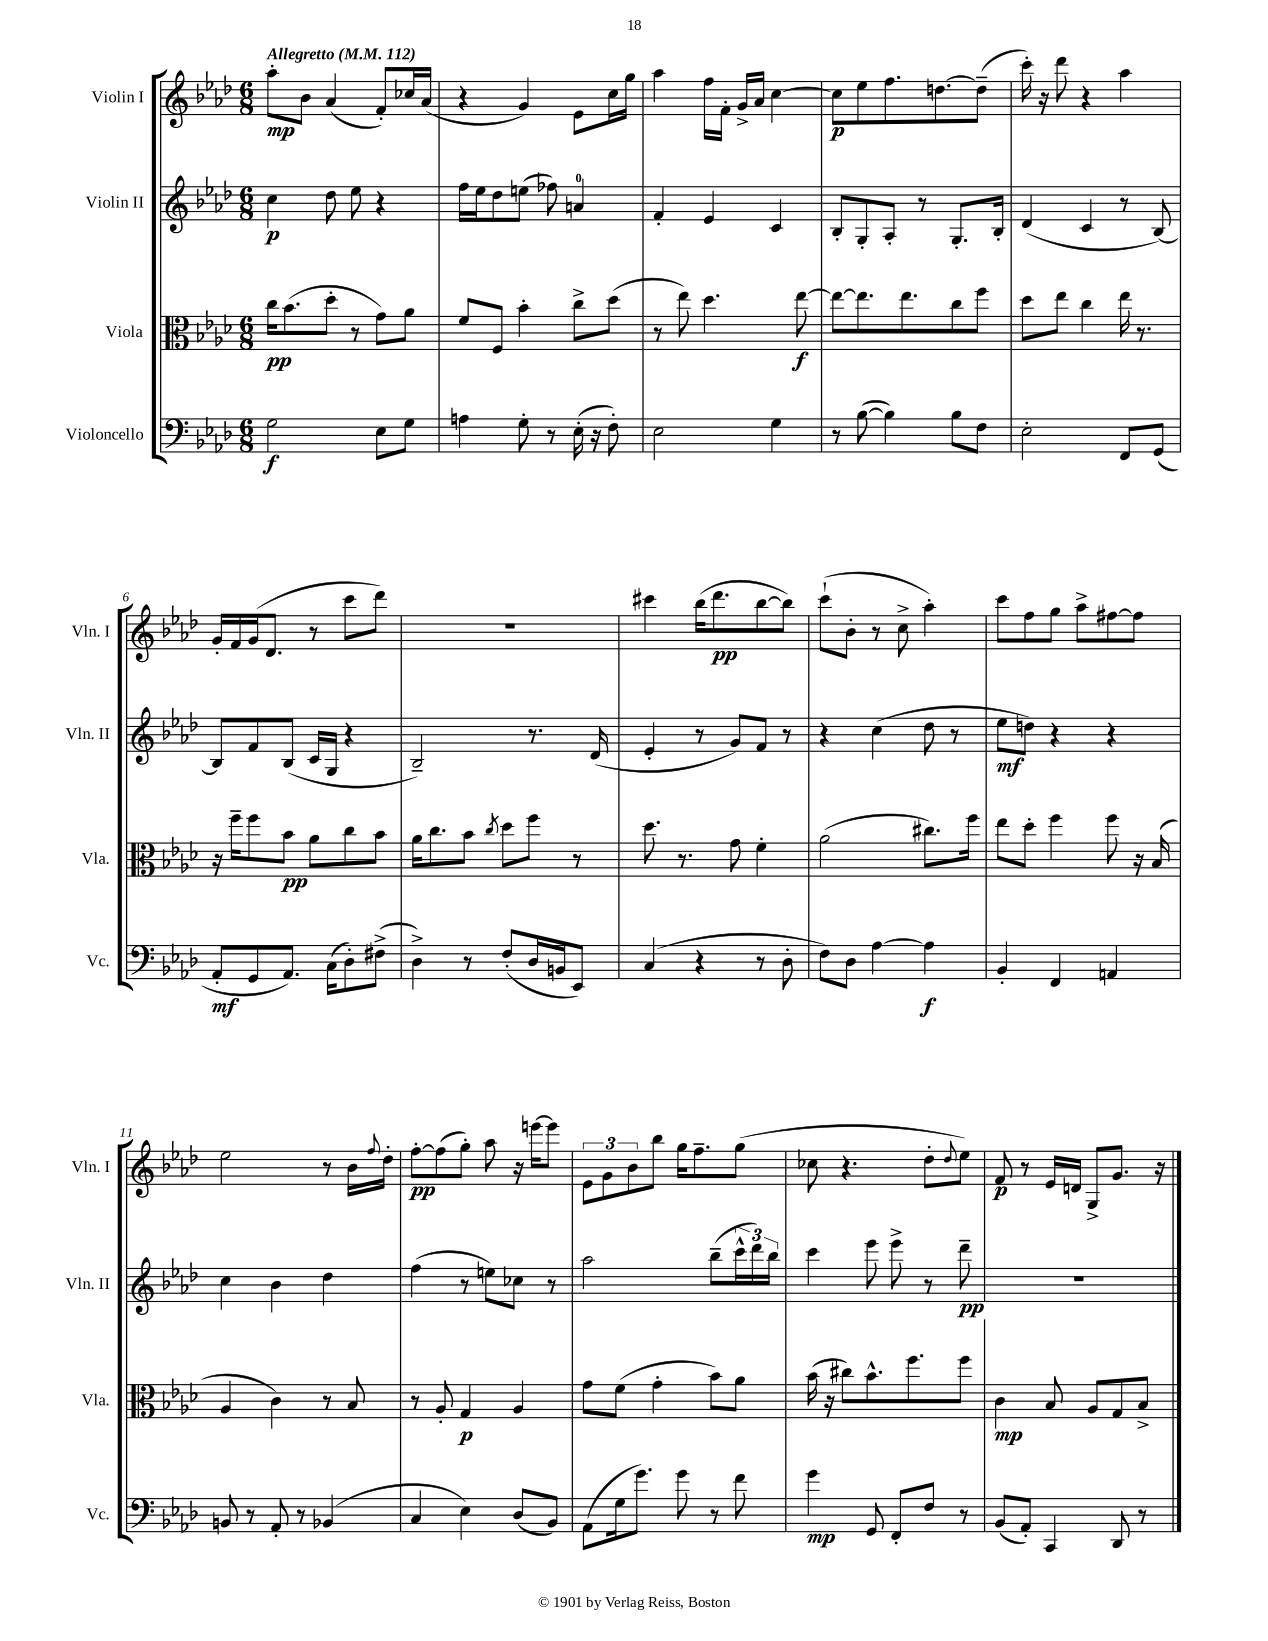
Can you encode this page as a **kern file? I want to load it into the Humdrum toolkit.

**kern	**kern	**kern	**kern
*staff4	*staff3	*staff2	*staff1
*clefF4	*clefC3	*clefG2	*clefG2
*k[b-e-a-d-]	*k[b-e-a-d-]	*k[b-e-a-d-]	*k[b-e-a-d-]
*M6/8	*M6/8	*M6/8	*M6/8
*MM112	*MM112	*MM112	*MM112
2G\	16cc\LK	4cc\	8aa-'\L
.	(8.b-\	.	.
.	.	.	8b-\J
.	8dd-'\J	8dd-\	(4a-/
.	8r	8ee-\	.
8E-\L	8g\L)	4r	8f'/L)
8G\J	8a-\J	.	16cc-/L
.	.	.	(16a-/JJ
=	=	=	=
4A\	8f/L	16ff\LL	4r
.	.	16ee-\J	.
.	8F/J	8dd-\	.
8G'\	4b-'\	(8ee\J	4g/)
8r	.	8ff-\)	.
(16E-'\	8cc^\L	4a/	8e-\L
16r	.	.	.
8F'\)	(8dd-\J	.	16cc\L
.	.	.	16gg\JJ
=	=	=	=
2E-\	8r	4f'/	4aa-\
.	8ee-\)	.	.
.	4.dd-\	4e-/	16ff\LL
.	.	.	16f'\JJ
.	.	.	16g^/LL
.	.	.	16a-/JJ
4G\	.	4c/	[4cc\
.	[8ee-\	.	.
=	=	=	=
8r	8ee-\_L	8B-'/L	8cc\]L
([8B-\	8.ee-\]	8G'/	8ee-\
4B-\])	.	8A-'/J	8.ff\
.	8.ee-\	.	.
.	.	8r	.
.	.	.	[8.dd\
8B-\L	8cc\	8.G'/L	.
8F\J	8ff\J	.	(8dd~\]J
.	.	16B-'/Jk	.
=	=	=	=
2E-'\	8dd-\L	(4d-/	16ccc'\)
.	.	.	16r
.	8ee-\J	.	8ddd-\
.	4cc\	4c/	4r
8FF/L	16ee-\	8r	4aa-\
.	8.r	.	.
(8GG/J	.	[8B-/)	.
=	=	=	=
8AA-'/L	16r	8B-/]L	16g'/LL
.	16ff~\LK	.	16f/
8GG/	8ff\	8f/	(16g/J
.	.	.	8.d-/J
8.AA-/J)	8b-\J	(8B-/J	.
.	8a-\L	16c/LL	8r
(16C\LK	.	16G/JJ	.
8D-'\)	8cc\	4r	8ccc\L
(8F#^\J	8b-\J	.	8ddd-\J)
=	=	=	=
4D-^\)	16a-\LK	2B-~/)	2.r
.	8.cc\	.	.
8r	8b-\J	.	.
.	8qcc/	.	.
(8F'/L	8dd-\L	.	.
16D-/L	8ff\J	8.r	.
16BB/J	.	.	.
8EE-/J)	8r	.	.
.	.	(16d-/	.
=	=	=	=
(4C/	8.dd-\	4e-'/	4ccc#\
.	8.r	.	.
4r	.	8r	(16bb-\LK
.	.	.	8.ddd-\
.	8g\	8g/L)	.
8r	4f'\	8f/J	[8bb-\
8D-'\	.	8r	8bb-\]J)
=	=	=	=
8F\L)	(2a-\	4r	(8ccc`\L
8D-\J	.	.	8b-'\J
[4A-\	.	(4cc\	8r
.	.	.	8cc^\
4A-\]	8.cc#\L)	8dd-\	4aa-'\)
.	.	8r	.
.	16ff\Jk	.	.
=	=	=	=
4BB-'/	8ee-\L	8ee-\L	8ccc\L
.	8dd-'\J	8dd\J)	8ff\
4FF/	4ff\	4r	8gg\J
.	.	.	8aa-^\L
4AA/	8ff\	4r	[8ff#\
.	16r	.	8ff#\]J
.	(16B-/	.	.
=	=	=	=
8BB/	4A-/	4cc\	2ee-\
8r	.	.	.
8AA-'/	4c\)	4b-\	.
8r	.	.	.
(4BB-/	8r	4dd-\	8r
.	8B-/	.	16b-\LL
.	.	.	8qqff/
.	.	.	16dd-'\JJ
=	=	=	=
4C/	8r	(4ff\	[8ff'\L
.	8A-'/	.	(8ff\]
4E-\)	4G/	8r	8gg'\J)
.	.	8ee\L)	8aa-\
(8D-/L	4A-/	8cc-\J	16r
.	.	.	[16eee\LK
8BB-/J)	.	8r	8eee\]J
=	=	=	=
(8AA-\L	8g\L	2aa-\	12e-\L
.	.	.	12g\
16G\k	(8f\J	.	.
.	.	.	12b-\
8.g\J)	.	.	.
.	4g'\	.	8bb-\J
8g\	.	.	16gg\LK
.	.	.	8.ff~\
8r	8b-\L)	(8bb-~\L	.
8f\	8a-\J	24ccc^^\L	(8gg\J
.	.	24ddd-\)	.
.	.	24bb-\JJ	.
=	=	=	=
4g\	(16b-\	4ccc\	8cc-\
.	16r	.	.
.	8cc#\L)	.	4.r
8GG/	8.b-^^\	8eee-\	.
8FF'/L	.	8eee-^\	.
.	8.ff\	.	.
8F/J	.	8r	8dd-'\L
.	.	.	8qqdd-/
8r	8ff\J	8ddd-~\	8ee-\J)
=	=	=	=
(8BB-/L	4c\	2.r	8f/
8AA-'/J)	.	.	8r
4CC/	8B-/	.	16e-/LL
.	.	.	16d/JJ
.	8A-/L	.	8G^/L
8DD-/	8G/	.	8.g/J
8r	8B-^/J	.	.
.	.	.	16r
==	==	==	==
*-	*-	*-	*-
